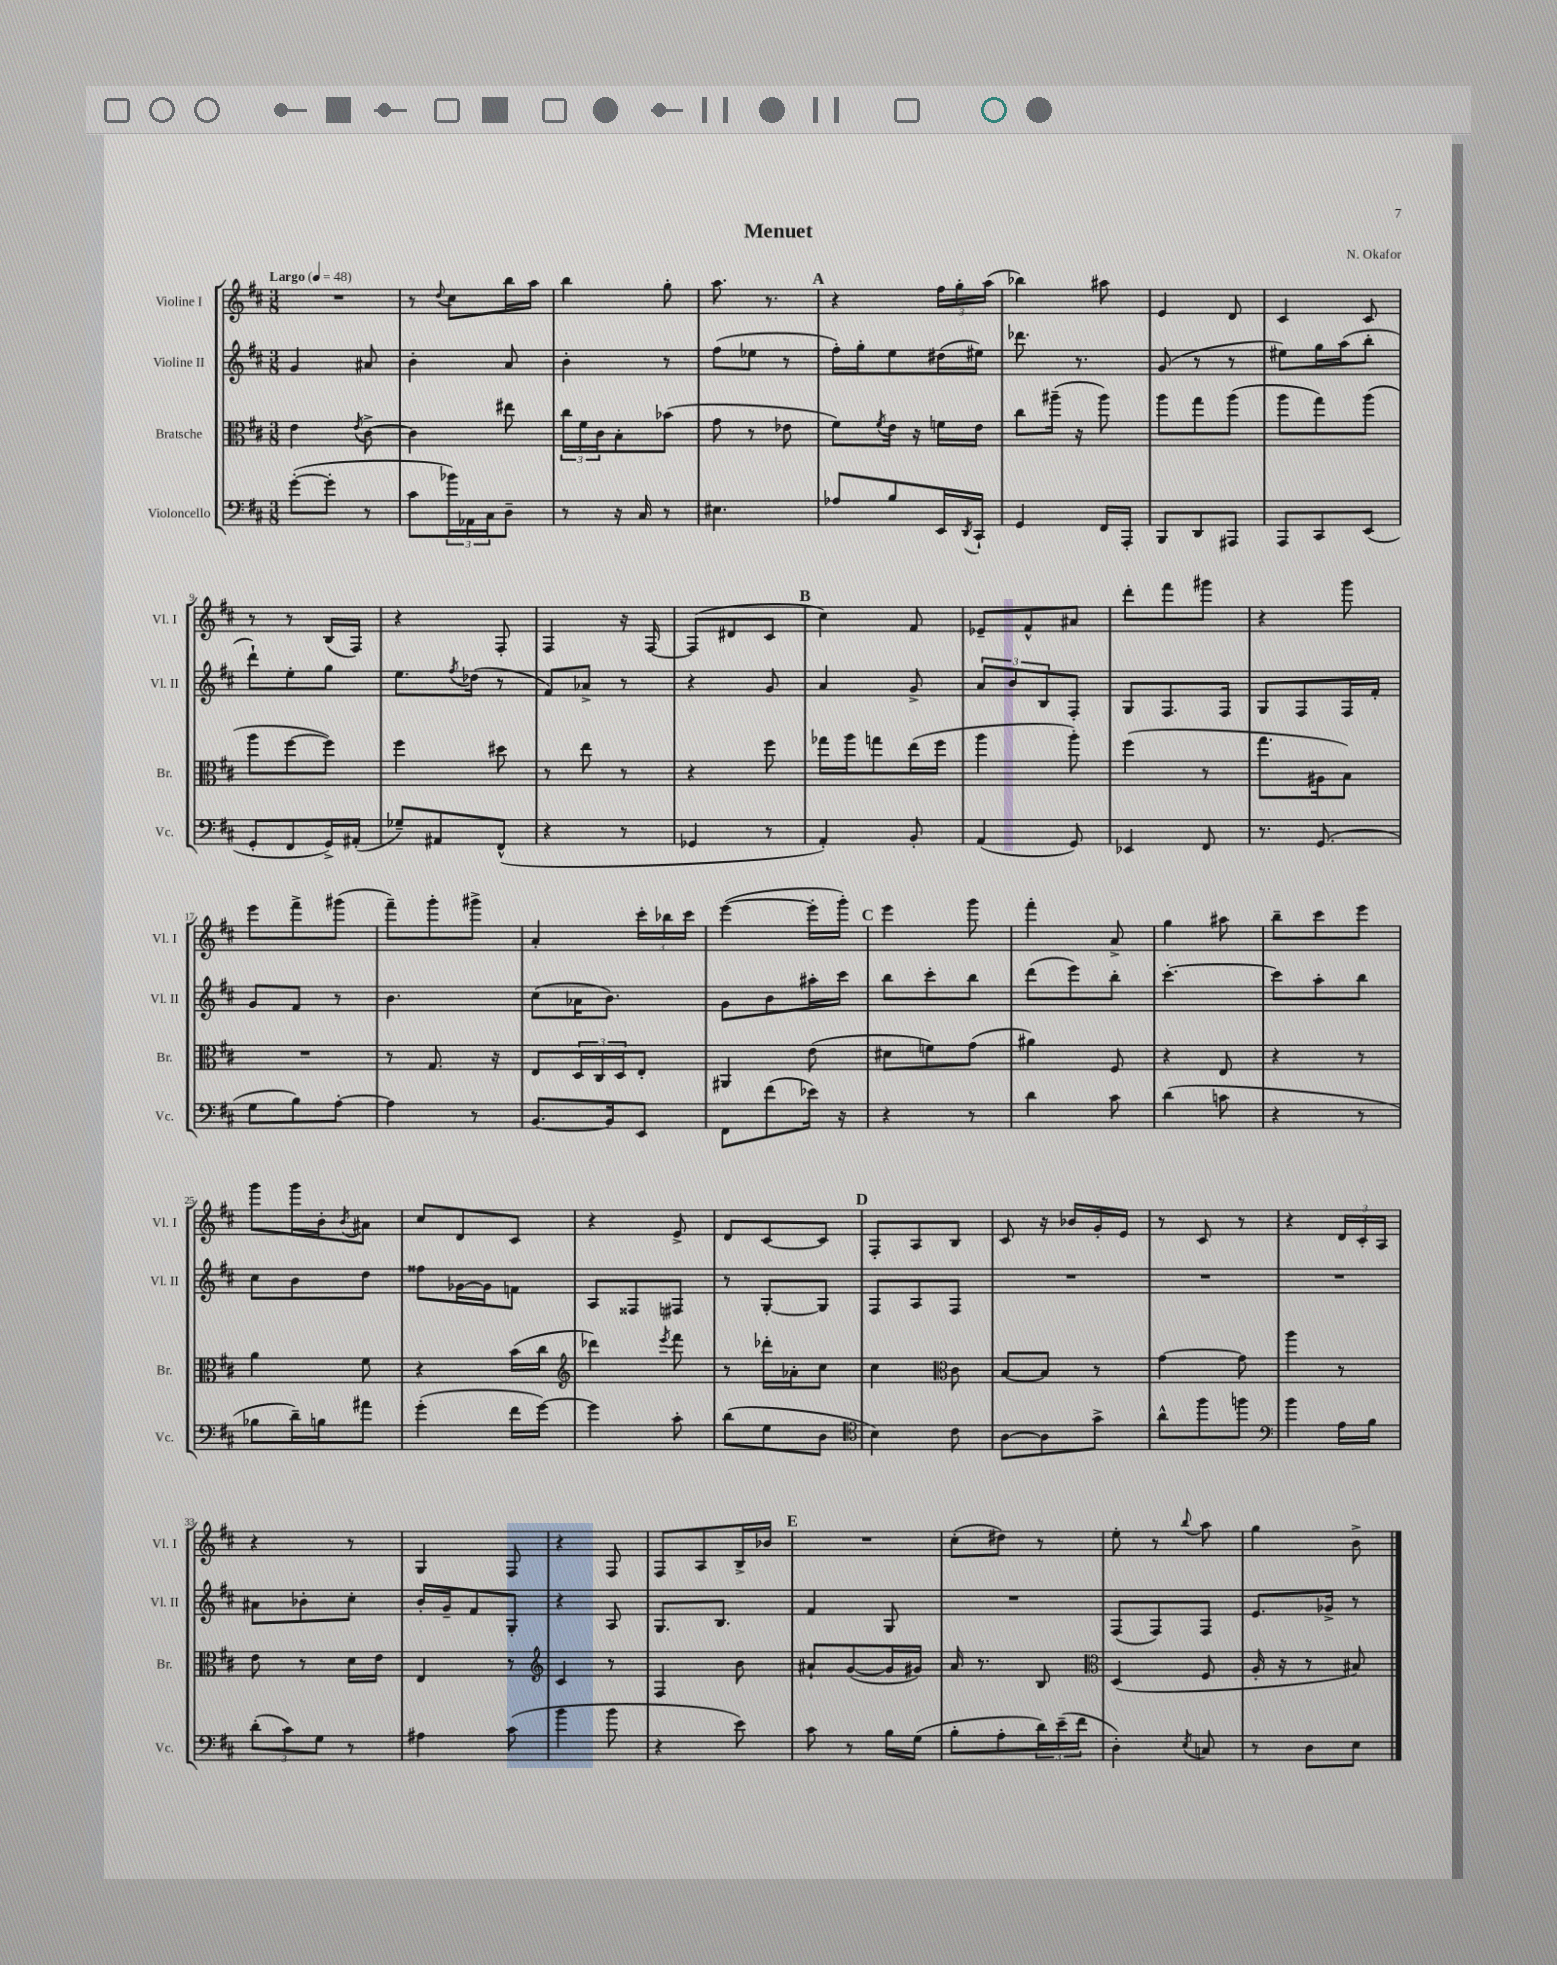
\header { title = "Menuet" composer = "N. Okafor" }
<<
\new StaffGroup <<
\new Staff = "s0" \with { instrumentName = "Violine I" shortInstrumentName = "Vl. I" } {
    \clef treble \key d \major \numericTimeSignature \time 3/8 \tempo "Largo" 4 = 48
    R4. |
    r8 \appoggiatura { d''8 } cis''8 b''16 a''16 |
    b''4 g''8-. |
    a''8. r8. |
    \mark \markup { \bold "A" } r4 \tuplet 3/2 { fis''16 g''16-. a''16( } |
    bes''4) ais''8 |
    e'4 d'8 |
    cis'4 cis'8 |
    r8 r8 b16( fis16) |
    r4 fis8-. |
    fis4 r16 fis16~ |
    fis8( dis'8 cis'8 |
    \mark \markup { \bold "B" } cis''4) fis'8 |
    ees'8-- fis'8-^ ais'8 |
    d'''8-. fis'''8 gis'''8 |
    r4 g'''8 |
    e'''8 fis'''8-> gis'''8( |
    fis'''8--) g'''8-. gis'''8-> |
    a'4-. \tuplet 3/2 { cis'''16-. bes''16 cis'''16 } |
    e'''4~( e'''16-. g'''16-.) |
    \mark \markup { \bold "C" } e'''4 g'''8 |
    fis'''4-. a'8-> |
    g''4 ais''8 |
    b''8-- cis'''8 e'''8 |
    g'''8 g'''16 b'16-. \acciaccatura { b'8 } ais'8 |
    cis''8 d'8 cis'8 |
    r4 e'8-> |
    d'8 cis'8~ cis'8 |
    \mark \markup { \bold "D" } fis8-. a8 b8 |
    cis'8 r16 bes'16 g'16-. e'16 |
    r8 cis'8 r8 |
    r4 \tuplet 3/2 { d'16 cis'16-. a16 } |
    r4 r8 |
    g4 fis8 |
    r4 fis8 |
    fis8 a8 b16-> bes'16 |
    \mark \markup { \bold "E" } R4. |
    cis''8-.( dis''8) r8 |
    e''8-. r8 \appoggiatura { b''8 } a''8 |
    g''4 b'8-> \bar "|." |
}
\new Staff = "s1" \with { instrumentName = "Violine II" shortInstrumentName = "Vl. II" } {
    \clef treble \key d \major \numericTimeSignature \time 3/8
    g'4 ais'8 |
    b'4-. a'8 |
    b'4-. r8 |
    fis''8( ees''8 r8 |
    \mark \markup { \bold "A" } fis''16-.) g''16-. e''8 dis''16( eis''16) |
    des'''8. r8. |
    g'8( r8 r8 |
    eis''8) g''16 a''16( b''8-. |
    d'''8-!) e''8-. g''8 |
    e''8. \acciaccatura { fis''8 } des''16( r8 |
    fis'8) aes'8-> r8 |
    r4 g'8 |
    \mark \markup { \bold "B" } a'4 g'8-> |
    \tuplet 3/2 { a'8 b'8 b8 } fis8-. |
    g8 fis8. fis16 |
    g8 fis8 fis16 fis'16-. |
    g'8 fis'8 r8 |
    b'4. |
    cis''8( aes'16 b'8.) |
    g'8 b'8 ais''16-. cis'''16 |
    \mark \markup { \bold "C" } b''8 cis'''8-. b''8 |
    d'''8( e'''8) b''8-. |
    cis'''4.~-. |
    cis'''8 a''8-. b''8 |
    cis''8 b'8 d''8 |
    fisis''8 ges'16~ ges'16 f'8 |
    a8 fisis8 fis8 |
    r8 g8~-. g8 |
    \mark \markup { \bold "D" } fis8 a8 fis8 |
    R4. |
    R4. |
    R4. |
    ais'8 bes'8-. cis''8-. |
    b'16-. g'16-- fis'8 g8-. |
    r4 a8 |
    g8. b8. |
    \mark \markup { \bold "E" } fis'4 g8 |
    R4. |
    fis8( fis8) fis8 |
    e'8. ges'16-> r8 \bar "|." |
}
\new Staff = "s2" \with { instrumentName = "Bratsche" shortInstrumentName = "Br." } {
    \clef alto \key d \major \numericTimeSignature \time 3/8
    e'4 \acciaccatura { e'8 } cis'8~-> |
    cis'4 eis''8 |
    \tuplet 3/2 { cis''16 fis'16 cis'16 } b8-. bes'8( |
    g'8 r8 ees'8 |
    \mark \markup { \bold "A" } fis'8) \acciaccatura { fis'8 } e'16 r16 f'16 e'16 |
    cis''8 ais''16--( r16 ais''8) |
    a''8 g''8 a''8( |
    a''8 g''8) a''8( |
    a''8 fis''8~ fis''8) |
    fis''4 dis''8 |
    r8 e''8 r8 |
    r4 fis''8 |
    \mark \markup { \bold "B" } ges''16 a''16 g''8 e''16( fis''16 |
    a''4 a''8-.) |
    fis''4( r8 |
    g''8. ais16 b8) |
    R4. |
    r8 g8. r16 |
    e8 \tuplet 3/2 { d16 cis16 d16 } e8-. |
    ais,4 e'8( |
    \mark \markup { \bold "C" } dis'8 f'8) g'8( |
    ais'4) fis8 |
    r4 e8 |
    r4 r8 |
    a'4 fis'8 |
    r4 b'16( cis''16 |
    \clef treble des'''4) \acciaccatura { e'''8 } fis'''8 |
    r8 des'''16-. aes'16-. cis''8 |
    \mark \markup { \bold "D" } cis''4 \clef alto cis'8 |
    b8~ b8 r8 |
    g'4~ g'8 |
    a''4 r8 |
    e'8 r8 d'16 e'16 |
    e4 r8 |
    \clef treble cis'4 r8 |
    fis4 b'8 |
    \mark \markup { \bold "E" } ais'8-! g'8~( g'16 gis'16) |
    a'16 r8. b8 |
    \clef alto d4( fis8 |
    a16-. r16 r8 bis8) \bar "|." |
}
\new Staff = "s3" \with { instrumentName = "Violoncello" shortInstrumentName = "Vc." } {
    \clef bass \key d \major \numericTimeSignature \time 3/8
    g'8~-.( g'8-. r8 |
    cis'8 \tuplet 3/2 { bes'16) aes,16 cis16 } d8-- |
    r8 r16 cis16 r8 |
    eis4. |
    \mark \markup { \bold "A" } aes8 b8 e,16 \acciaccatura { d,8 } cis,16-! |
    g,4 fis,16 a,,16-. |
    b,,8 d,8 ais,,8 |
    a,,8 cis,8 e,8( |
    g,8-. fis,8 g,16->) ais,16-.( |
    ges8--) ais,8 fis,8-^( |
    r4 r8 |
    ges,4 r8 |
    \mark \markup { \bold "B" } a,4-.) b,8-. |
    a,4( g,8) |
    ees,4 fis,8 |
    r8. g,8.( |
    g8 b8) a8~-. |
    a4 r8 |
    b,8.~ b,16 e,8 |
    fis,8 fis'8( ees'16) r16 |
    \mark \markup { \bold "C" } r4 r8 |
    d'4 cis'8 |
    d'4( c'8 |
    r4 r8 |
    bes8 d'16--) b16 ais'8 |
    g'4-.( fis'16 g'16~) |
    g'4 cis'8-. |
    d'8( g8 d8 |
    \mark \markup { \bold "D" } \clef tenor b4) cis'8 |
    a8~ a8 g'8-> |
    a'8-^ fis''8 f''8 |
    \clef bass b'4 a16 b16 |
    \tuplet 3/2 { d'8-.( cis'8) g8 } r8 |
    ais4 cis'8( |
    b'4 b'8 |
    r4 e'8) |
    \mark \markup { \bold "E" } cis'8 r8 b16 g16( |
    b8-. a8-. \tuplet 3/2 { d'16) e'16--( fis'16 } |
    d4-.) \acciaccatura { e8 } c8 |
    r8 d8 e8 \bar "|." |
}
>>
>>
